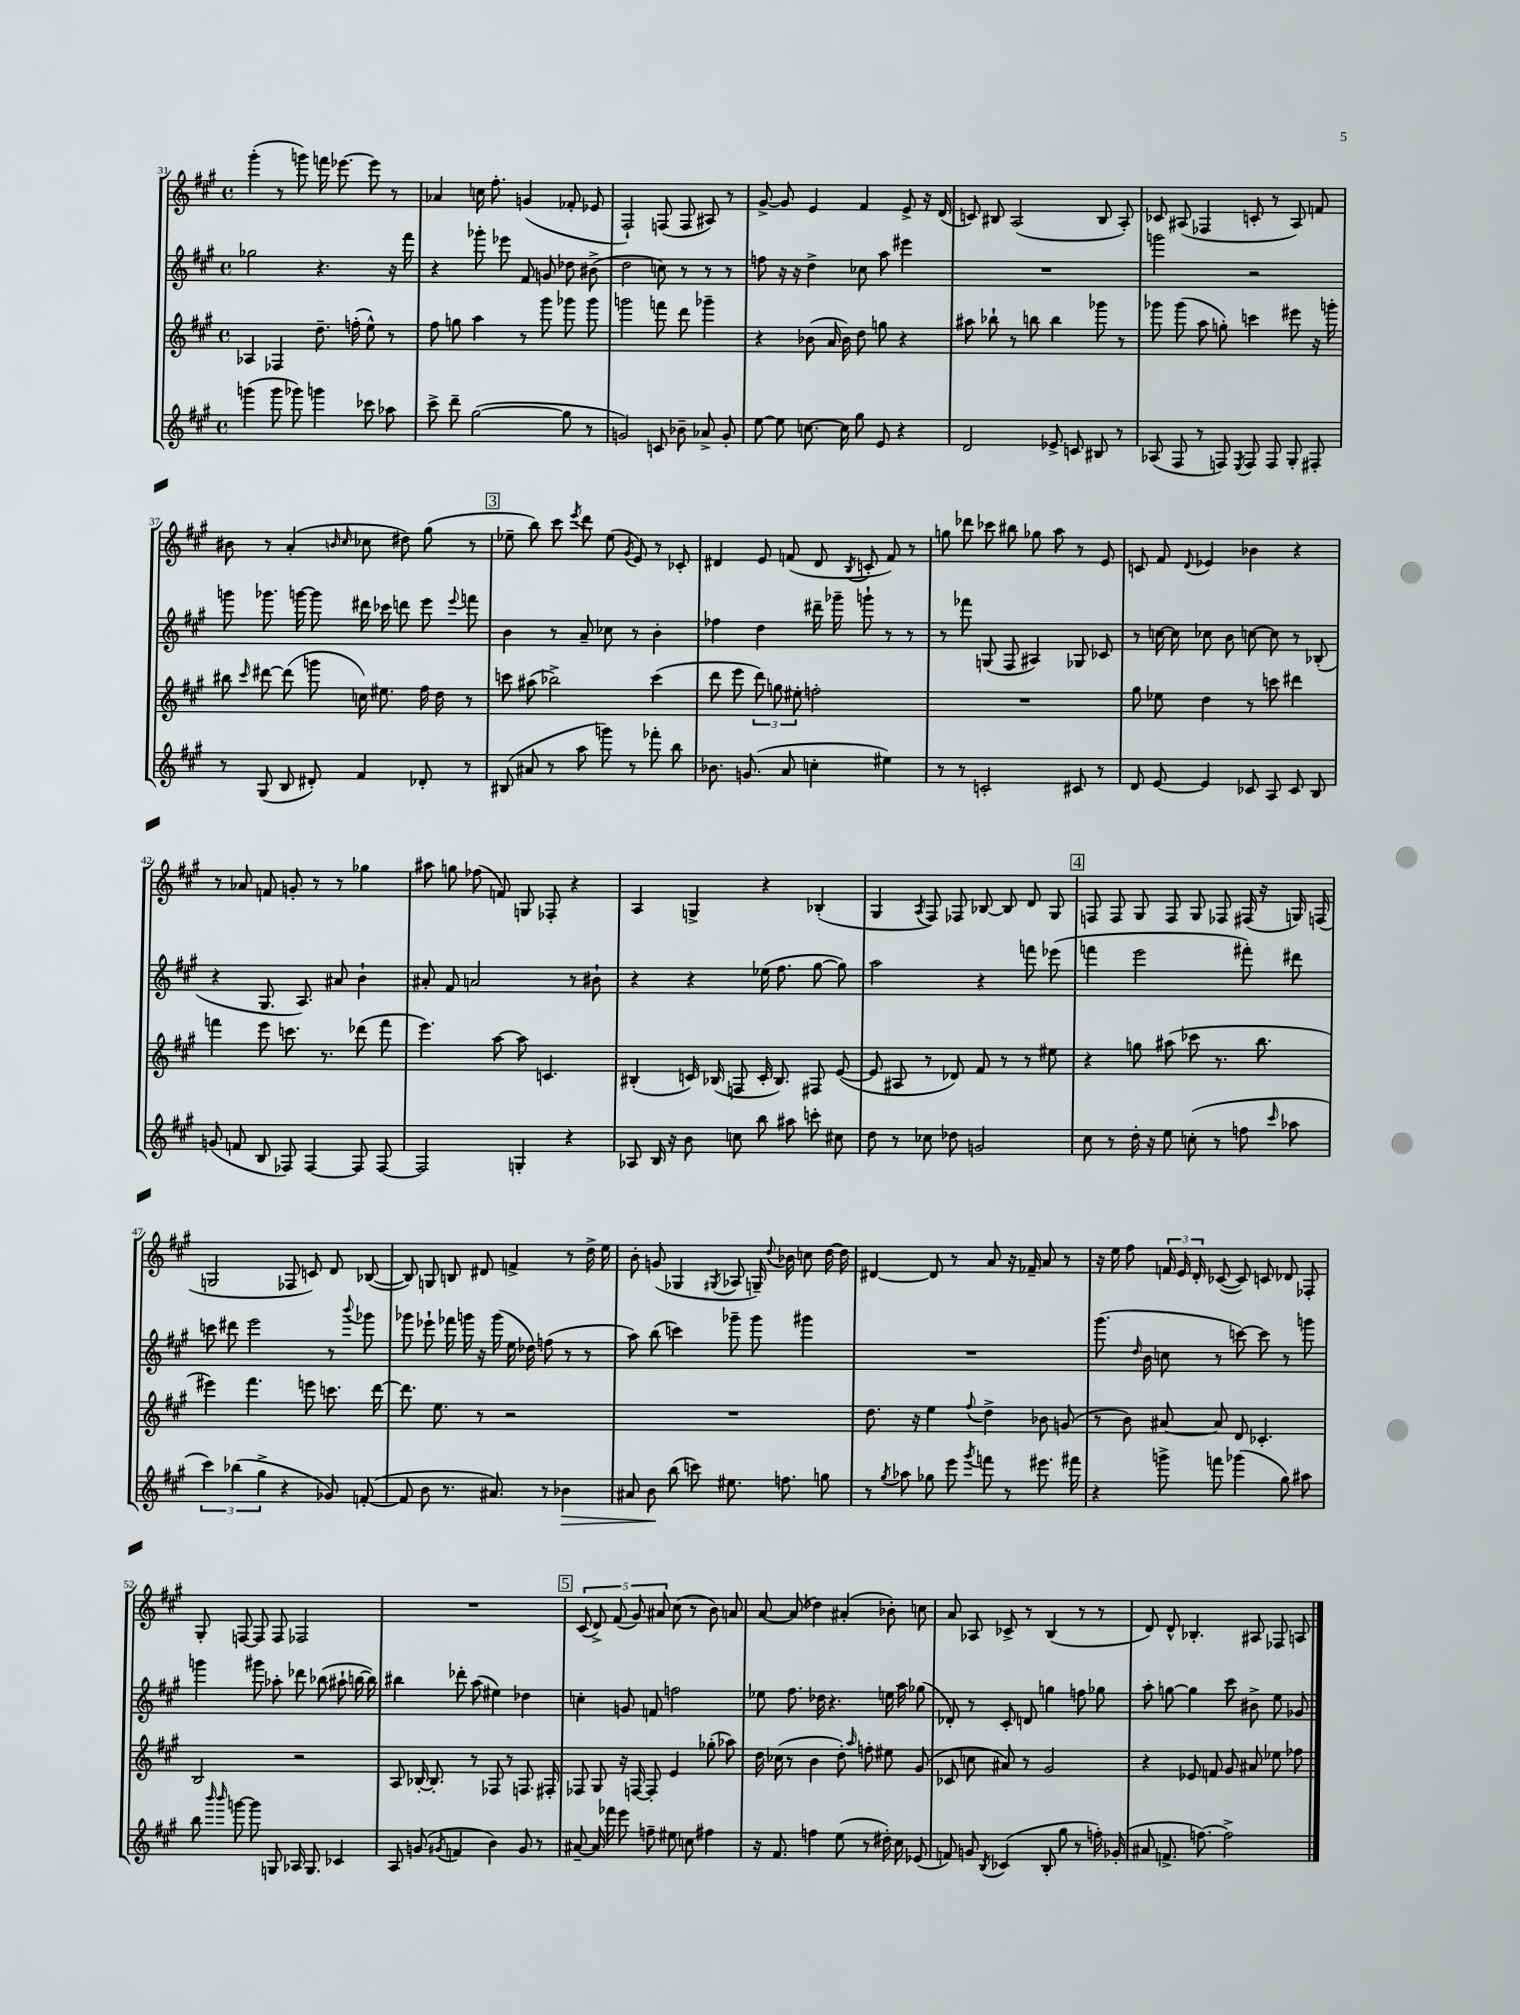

**kern	**kern	**kern	**kern
*staff4	*staff3	*staff2	*staff1
*clefG2	*clefG2	*clefG2	*clefG2
*k[f#c#g#]	*k[f#c#g#]	*k[f#c#g#]	*k[f#c#g#]
*M4/4	*M4/4	*M4/4	*M4/4
*met(c)	*met(c)	*met(c)	*met(c)
(4ggg	4A-	2gg-	(4ggg#'
8ggg	4F-	.	8r
8ggg-)	.	.	8ggg)
4ggg	8.dd~	4.r	16fff
.	.	.	[8.eee-
.	(16ff'	.	.
8ccc-	8ee^^)	.	8eee-]
8aa-	8r	16r	8r
.	.	16fff#	.
=	=	=	=
8ccc#^	8ff#	4r	4a-
8ddd~	8gg	.	.
([2gg#	4aa	8ggg-'	16cc
.	.	.	8.ff#'
.	.	8eee-	.
.	8r	8f#	(4g
.	8ggg#	8g	.
8gg#]	8ggg-	8dd-	8f-'
8r	8ggg-	(8b#^	8e-
=	=	=	=
2g)	2ggg	2dd	2F#`)
8c	8fff	8cc)	(8F
8b-~	8ddd	8r	8F
8a-^	4ggg-~	8r	8A#)
8g'	.	8r	8r
=	=	=	=
[8ee	4r	8ff	[8g#^
8ee]	.	16r	8g#]
.	.	16r	.
[8.cc	(8b-	4dd^	4e
.	16a	.	.
16cc]	16b-)	.	.
8gg#	8dd	8cc-	4f#
8e	8gg	8aa	.
4r	4r	4eee#	8e^
.	.	.	16r
.	.	.	(16d
=	=	=	=
2d	8aa#	1r	8c)
.	8bb-`	.	8B#
.	8r	.	(2A
.	8bb	.	.
8e-^	4bb	.	.
8c	.	.	.
8B#	8ggg-	.	8B#
8r	8r	.	8A')
=	=	=	=
(8A-	8ggg-	2ggg	8c-
8F#	(8ggg-	.	(8A#
8r	8aa	.	4F-
8F)	8gg')	.	.
8qE	.	.	.
8F	4ccc	2r	8c'
8F	.	.	8r
8G#'	8eee#	.	8A#)
8F#'	16r	.	8f
.	16ggg'	.	.
=	=	=	=
8r	8bb#	8ggg	8b#
.	16qqccc#	.	.
(8G#	[8ddd#	8.ggg-	8r
8B	(8ddd#]	.	(4a'
.	.	[16ggg	.
8d#')	8ggg	8ggg]	.
.	.	.	16qqb
.	.	.	16qqcc#
4f#	16cc)	16ddd#	8cc-
.	8.ee#	16ccc-	.
.	.	8ddd	8dd#)
8d-'	16ff#	8eee	(8gg#
.	16dd	.	.
.	.	8qqeee	.
8r	8r	8fff	8r
=	=	=	=
(8B#	8ccc	4b	8ee-~
8a#	(8aa#	.	8bb)
8r	2bb-^)	8r	8ccc#
.	.	.	8qeee
8aa	.	8a~	8ddd
8ggg)	.	8cc-	(8ee-
.	.	.	8qg#
8r	.	8r	8e)
8fff-'	(4ccc	4b'	8r
8bb	.	.	8c-'
=	=	=	=
8.b-	8ddd	4ff-	4d#
.	8eee	.	.
(8.g	.	.	.
.	12ddd)	4dd	8e
.	12gg	.	.
8a	.	.	(8f
.	12ee#'	.	.
4cc'	2ff'	16ddd#~	8d#
.	.	16ggg-~	.
.	.	.	8qB
.	.	8ggg`	8c'
4ee#)	.	8r	8f)
.	.	8r	8r
=	=	=	=
8r	1r	8r	8gg
8r	.	8fff-	8ddd-
2c'	.	(8G	8ccc-
.	.	8F#	8bb#
.	.	4A#)	8gg-
.	.	.	8aa
8c#	.	8G-	8r
8r	.	8c-	8e
=	=	=	=
8d	8gg#	8r	8c
[8e	8ee-	[16cc	8f#
.	.	16cc]	.
.	.	.	8qqd
4e]	4dd	8cc-	4e-
.	.	8b	.
8c-	8r	[8cc	4b-
8A	8ccc	8cc]	.
8c-	4ddd#	8r	4r
8B	.	(8B-'	.
=	=	=	=
(8g	4fff	4r	8r
8f	.	.	8a-
8B	8eee	8.G#	8f
8F-)	8.ccc	.	8g'
.	.	8.A)	.
[4F-	.	.	8r
.	8.r	.	.
.	.	8a#	8r
8F-]	(8ddd-	4b`	4gg-
[8F-	8fff	.	.
=	=	=	=
2F-]	4.eee)	8a#'	8aa#
.	.	8f#	8gg
.	.	2a	(8ff-
.	[8aa	.	8f)
4G'	8aa]	.	8G
.	4.c	.	8F-'
4r	.	8r	4r
.	.	8b#`	.
=	=	=	=
8A-	(4B#'	4r	4A
16B	.	.	.
16r	.	.	.
8b	16c)	4r	4G^
.	(16B-	.	.
8cc	8F	.	.
8bb	16c'	(16ee-	4r
.	8.B-)	8.ff#	.
8aa#	.	.	.
8ccc'	8F#	[8gg#	(4B-'
8cc#	([8e	8gg#])	.
=	=	=	=
8dd	8e]	2aa	4G#
8r	8A#	.	.
.	.	.	8qA
8cc-	8r	.	8F#)
8dd-	8d-)	.	8F-
2g	8f#	4r	[8B-
.	8r	.	8B-]
.	8r	8fff	8d
.	8ee#	(8eee-	8G#
=	=	=	=
8cc#	4r	4fff	8F
8r	.	.	8F
16dd'	8gg	2eee	8G#
16r	.	.	.
8ee	(8aa#	.	8F
(8cc'	8ccc-	.	8G#
8r	8.r	.	8F-
8ff	.	8fff#')	(16F#
.	8.bb	.	16r
16qqccc#	.	.	.
8aa-	.	8ddd#	16G)
.	.	.	(16F
=	=	=	=
6ccc#)	4eee#)	8ccc	2G
.	.	8ddd#	.
(6bb-	.	.	.
.	4.fff#	2eee	.
6gg#^	.	.	.
4r	.	.	8F-
.	8eee	.	8c)
8g-)	8.ccc	8r	8d
.	.	8qqbbb	.
([8f'	.	8ggg-	([8B-
.	[16ddd	.	.
=	=	=	=
8f]	8.ddd]	8ggg-	8B-])
8b	.	8eee-`	8G
.	8.ee	.	.
8.r	.	16fff-	8B
.	.	16ggg	.
.	8r	16r	8d#
8.a#)	.	(16ggg	.
.	2r	16ee	4f^
.	.	16dd-)	.
8r	.	(8ff	.
4b-	.	8r	8r
.	.	8r	16dd^
.	.	.	16ee
=	=	=	=
8a#	1r	8aa)	8b'
8b	.	(8bb	(8g
(8bb	.	4ccc)	4G-
8ccc)	.	.	.
.	.	.	8qG#
8.ee#	.	8ggg-~	8A-
.	.	8ggg-	16G~)
.	.	.	8qqdd
8.ff	.	.	16b-
.	.	4ggg#	8cc
8gg	.	.	[16dd
.	.	.	16dd]
=	=	=	=
8r	8.dd	1r	[4d#
8qgg#	.	.	.
8aa-	.	.	.
.	16r	.	.
8gg-	4ee	.	8d#]
8eee	.	.	8r
8qggg#	8qqff#	.	.
8fff	4dd^	.	8a
8r	.	.	16r
.	.	.	16f-~
8.eee#	8b-	.	8a
.	(8g	.	8r
16fff#	.	.	.
=	=	=	=
4r	8r	(8.ggg#	16r
.	.	.	16ee
.	8b)	.	8ff#
.	.	16qqdd	.
.	.	16b	.
8ggg^	[8a#	8cc	24f
.	.	.	24e
.	.	.	24d'
8fff	8a#]	8r	([8c-
(4ggg-	8d	[8ccc)	8c-])
.	4.c-'	8ccc]	8c
8gg#)	.	8r	8d-
8aa#	.	8ggg	8F-'
=	=	=	=
8bb	2B	4ggg	8G#'
16qqbbb	.	.	.
16qqbbb	.	.	.
[8ggg	.	.	[8F
8ggg]	.	8ggg#	8F]
8G	.	8aa-'	8F
16A-	2r	8ddd-	2F-
8.G	.	.	.
.	.	(8bb-	.
4c-	.	8aa#`	.
.	.	[16bb	.
.	.	16bb])	.
=	=	=	=
8A	8A	4bb#	1r
(8g	[16B-'	.	.
.	8.B-']	.	.
8qg#	.	.	.
4f	.	8ddd-'	.
.	8r	(8aa	.
4b)	8F-	4ee#)	.
.	8r	.	.
8g#	8.F	4dd-	.
8r	.	.	.
.	16F#'	.	.
=	=	=	=
[8a#~	8F-	4cc'	(10c#
.	.	.	10d^)
16a#]	8G#	.	.
16fff-	.	.	.
.	.	.	(10f#
8eee	16r	8g	.
.	.	.	10g#)
.	[16F	.	.
8ff~	8F']	8f	.
.	.	.	10a#
8ee#	4e	2ff	(8cc#
8cc	.	.	8r
4ff#	(8gg-'	.	8b)
.	8aa-)	.	8a
=	=	=	=
16r	16dd	8ee-	[8a
8.f#	(16cc-	.	.
.	8r	8.ff#	(8a]
4ff	4b	.	4dd-)
.	.	16dd-	.
.	.	4.r	.
(8ee	8dd')	.	(4a#'
.	16qqaa	.	.
8r	8ff'	.	.
16dd#')	8ee#	16ee	8b-')
16cc#	.	16aa	.
(8e-	(8g#	(8gg-	8cc
=	=	=	=
8f)	8c-	8d-')	8a
8g	8cc	8r	8A-
8qB	.	.	.
(4c-	8a#)	8c#'	8c-^
.	8r	8d	8r
8B'	2g#	4gg	(4B
8gg#	.	.	.
8r	.	8ff	8r
16ff')	.	8gg-	8r
(16g-'	.	.	.
=	=	=	=
8a#	4r	8aa'	8d)
8.f^	.	[8gg	8d^^
.	8e-	4gg]	4.B-'
[8.ff)	.	.	.
.	8f	.	.
2ff^]	8g#	8ccc#	.
.	8a#	8b#^	8A#
.	8ee-	8ee	8F-
.	8ff-	8g-	8A
==	==	==	==
*-	*-	*-	*-
